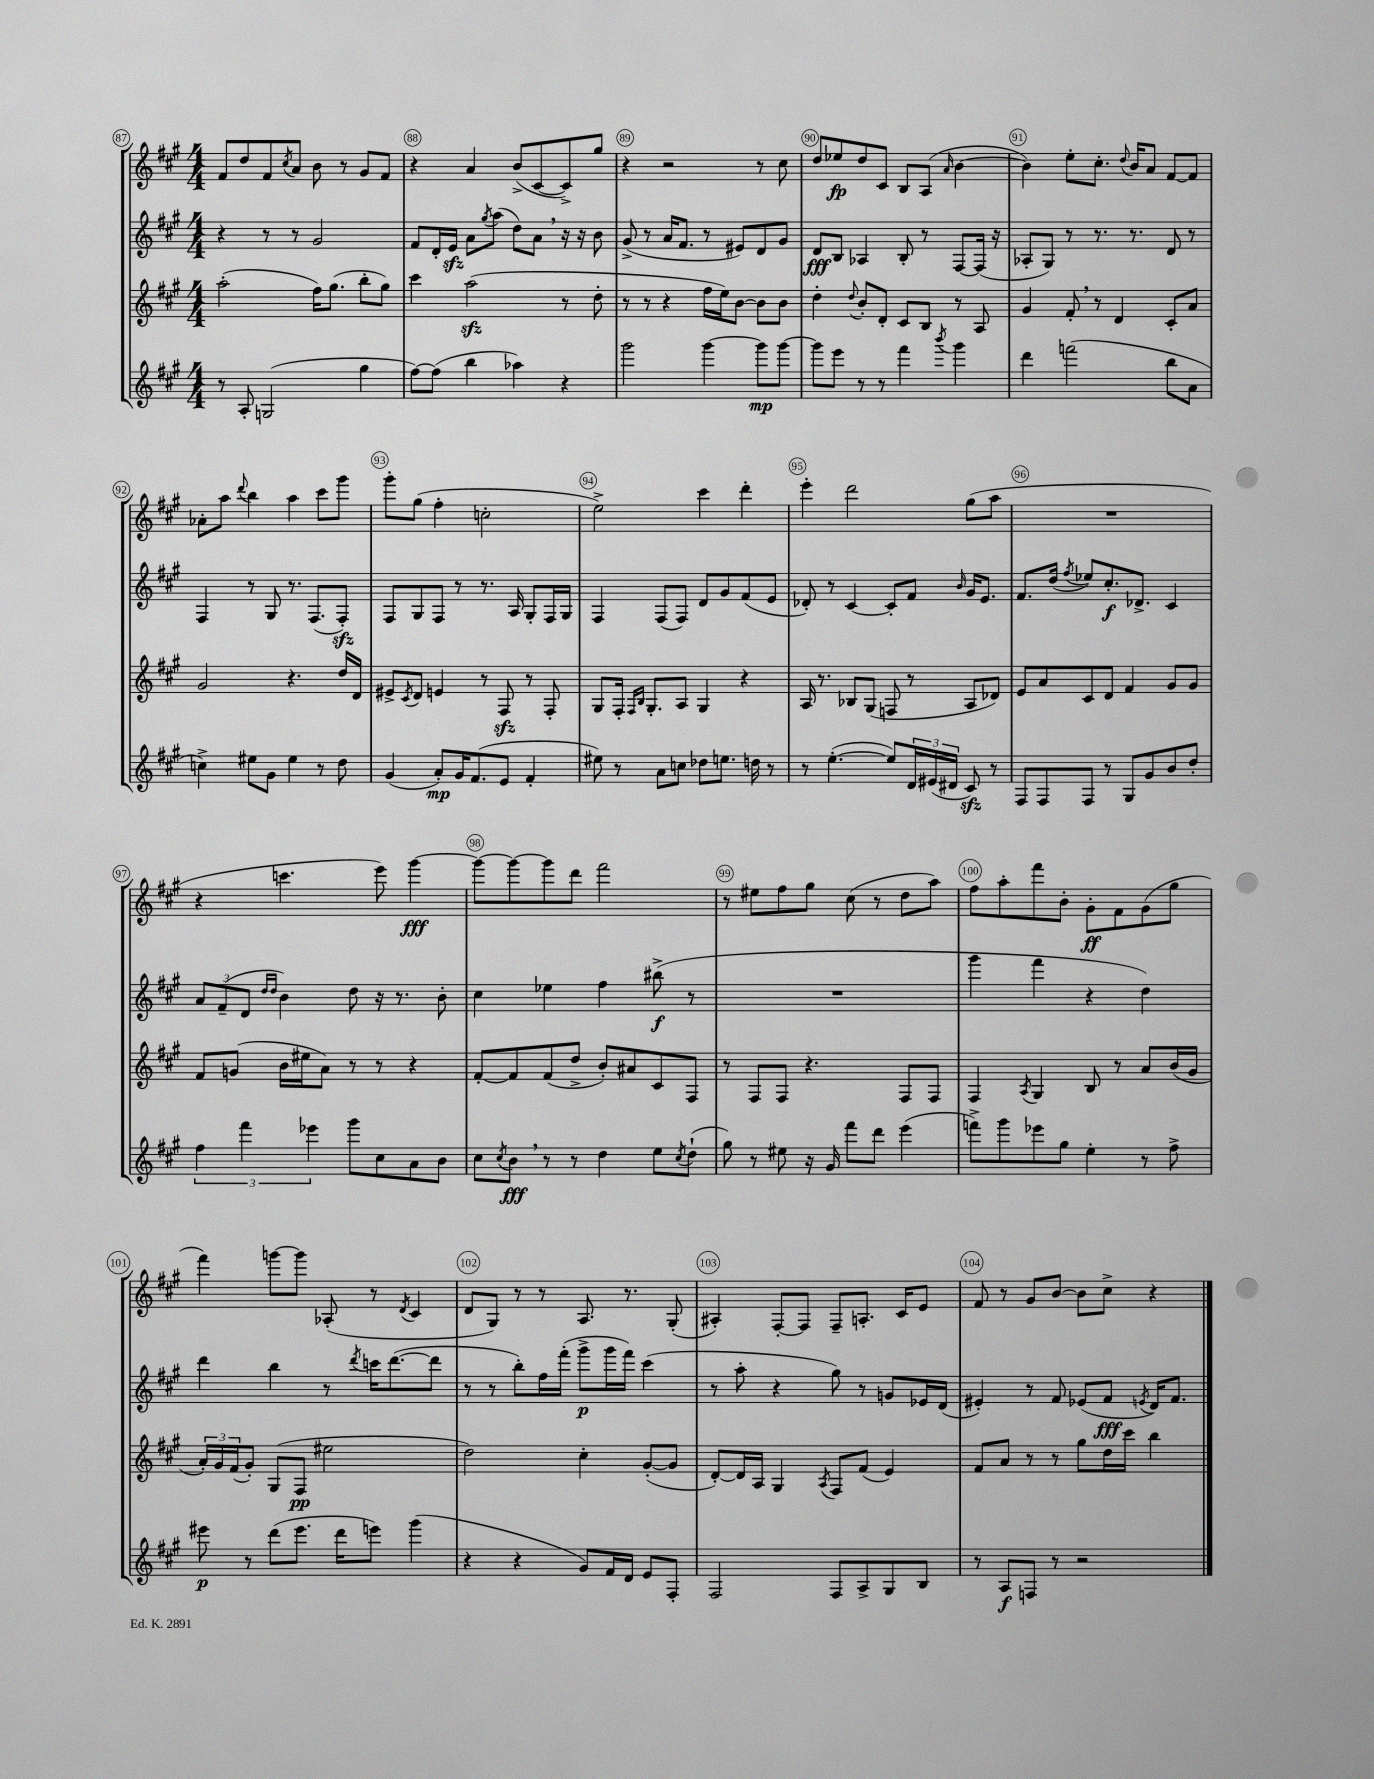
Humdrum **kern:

**kern	**dynam	**kern	**dynam	**kern	**dynam	**kern	**dynam
*part4	*part4	*part3	*part3	*part2	*part2	*part1	*part1
*staff4	*staff4	*staff3	*staff3	*staff2	*staff2	*staff1	*staff1
*clefG2	*	*clefG2	*	*clefG2	*	*clefG2	*
*k[f#c#g#]	*	*k[f#c#g#]	*	*k[f#c#g#]	*	*k[f#c#g#]	*
*M4/4	*	*M4/4	*	*M4/4	*	*M4/4	*
=87	=87	=87	=87	=87	=87	=87	=87
8r	.	(2aa'\	.	4r	.	8f#/L	.
8A'/	.	.	.	.	.	8dd/	.
(2Gn/	.	.	.	8r	.	8f#/	.
.	.	.	.	.	.	8qcc#/	.
.	.	.	.	8r	.	8a/J	.
.	.	16ff#\KL)	.	2g#/	.	8b\	.
.	.	(8.gg#\J	.	.	.	.	.
.	.	.	.	.	.	8r	.
4gg#\	.	8bb'\L	.	.	.	8g#/L	.
.	.	8gg#\J)	.	.	.	8f#/J	.
=88	=88	=88	=88	=88	=88	=88	=88
[8ff#\L)	.	4ccc#\	.	8f#/L	.	4r	.
(8ff#\J]	.	.	.	16d'/L	.	.	.
.	.	.	.	16ezz/JJ	.	.	.
4bb\	.	(2aazz\	.	8a\L	.	4a/	.
.	.	.	.	8qgg#/	.	.	.
.	.	.	.	(8aa\J	.	.	.
4aa-X\)	.	.	.	8dd\L)	.	(8b^/L	.
.	.	.	.	8a,\J	.	[8c#/	.
4r	.	8r	.	16r	.	8c#^/])	.
.	.	.	.	16r	.	.	.
.	.	8dd'\	.	8b\	.	8gg#/J	.
=89	=89	=89	=89	=89	=89	=89	=89
2ggg#\	.	8r	.	(8g#^/	.	4r	.
.	.	8r	.	8r	.	.	.
.	.	4r	.	16a/KL	.	2r	.
.	.	.	.	8.f#/J	.	.	.
[4ggg#\	.	16ff#\LL	.	8r	.	.	.
.	.	16ee\J)	.	.	.	.	.
.	.	[8b\J	.	8e#X/L)	.	.	.
8ggg#\L]	mp	8b\L]	.	8d/	.	8r	.
[8ggg#\J	.	8b\J	.	8g#/J	.	8cc#\	.
=90	=90	=90	=90	=90	=90	=90	=90
8ggg#\L]	.	4dd'\	.	8d/L	fff	8dd/L	.
8eee\J	.	.	.	8B/J	.	8ee-X/	fp
.	.	8qqdd/	.	.	.	.	.
8r	.	8b'/L	.	4A-X/	.	8dd/	.
8r	.	8d'/J	.	.	.	8c#/J	.
4fff#\	.	8c#/L	.	8B'/	.	8B/L	.
.	.	8B/J	.	8r	.	(8A/J	.
8qbbb/	.	.	.	.	.	16qqa/	.
4ggg#\	.	8r	.	[8F#/L	.	[4b\	.
.	.	8A/	.	(16F#/Jk]	.	.	.
.	.	.	.	16r	.	.	.
=91	=91	=91	=91	=91	=91	=91	=91
4ddd\	.	4g#/	.	8A-X'/L	.	4b\])	.
.	.	.	.	8G#/J)	.	.	.
(2fffn\	.	8f#',/	.	8r	.	8ee'\L	.
.	.	8r	.	8.r	.	8.cc#'\J	.
.	.	4d/	.	.	.	.	.
.	.	.	.	.	.	8qqdd/	.
.	.	.	.	8.r	.	16b/KL	.
.	.	.	.	.	.	8a/J	.
8bb\L	.	8c#'/L	.	8d/	.	[8f#/L	.
8a\J	.	8a/J	.	8r	.	8f#/J]	.
!!LO:LB:g=z
=92	=92	=92	=92	=92	=92	=92	=92
4ccn^\)	.	2g#/	.	4F#/	.	8a-X'\L	.
.	.	.	.	.	.	8aa\J	.
.	.	.	.	.	.	8qqddd/	.
8ee#X\L	.	.	.	8r	.	4bb\	.
8g#\J	.	.	.	8G#/	.	.	.
4ee#\	.	4.r	.	8.r	.	4aa\	.
.	.	.	.	(8.F#/L	.	.	.
8r	.	.	.	.	.	8ccc#\L	.
8dd\	.	16dd/LL	.	8F#zz'/J)	.	8ggg#\J	.
.	.	16d/JJ	.	.	.	.	.
=93	=93	=93	=93	=93	=93	=93	=93
(4g#/	.	8e#X^/L	.	8F#/L	.	8ggg#'\L	.
.	.	8qc#/	.	.	.	.	.
.	.	8d/J	.	8G#/	.	(8gg#\J	.
8a'/L)	mp	4en/	.	8F#/J	.	4ff#'\	.
16g#/K	.	.	.	8r	.	.	.
(8.f#/	.	.	.	.	.	.	.
.	.	8r	.	8.r	.	2ccn'\	.
8e/J	.	8F#zz/	.	.	.	.	.
.	.	.	.	16A/	.	.	.
4f#'/	.	8r	.	8G#'/L	.	.	.
.	.	8F#'/	.	16F#/L	.	.	.
.	.	.	.	16G#/JJ	.	.	.
=94	=94	=94	=94	=94	=94	=94	=94
8ee#X\)	.	8G#/L	.	4F#/	.	2ee^\)	.
8r	.	16F#'/Jk	.	.	.	.	.
.	.	16qqF#/LL	.	.	.	.	.
.	.	16qqB/JJ	.	.	.	.	.
.	.	8.G#'/L	.	.	.	.	.
8a\L	.	.	.	(8F#/L	.	.	.
8ccn\J	.	8A/J	.	8F#/J)	.	.	.
8dd-X\L	.	4G#/	.	8d/L	.	4ccc#\	.
8.een\J	.	.	.	8g#/	.	.	.
.	.	4r	.	(8f#/	.	4ddd'\	.
16ddn\	.	.	.	.	.	.	.
8r	.	.	.	8e/J	.	.	.
=95	=95	=95	=95	=95	=95	=95	=95
8r	.	16A/	.	8d-X'/)	.	4eee'\	.
.	.	8.r	.	.	.	.	.
([4.ee'\	.	.	.	8r	.	.	.
.	.	8B-X/L	.	[4c#/	.	2ddd\	.
.	.	(8G#/J	.	.	.	.	.
8ee/L])	.	8Fn/	.	8c#'/L]	.	.	.
24d/L	.	8r	.	8f#/J	.	.	.
(24e#X/	.	.	.	.	.	.	.
24d#X/JJ	.	.	.	.	.	.	.
.	.	.	.	16qqb/	.	.	.
8c#zz/)	.	8A/L	.	16g#/KL	.	(8gg#\L	.
.	.	.	.	8.e/J	.	.	.
8r	.	8d-X/J)	.	.	.	8aa\J	.
=96	=96	=96	=96	=96	=96	=96	=96
8F#/L	.	8e/L	.	8.f#/L	.	1r	.
8F#/	.	8a/	.	.	.	.	.
.	.	.	.	(16dd/Jk	.	.	.
.	.	.	.	8qff#/	.	.	.
8F#/J	.	8c#/	.	8ee-X/L)	.	.	.
8r	.	8d/J	.	8.cc#'/	f	.	.
8G#/L	.	4f#/	.	.	.	.	.
.	.	.	.	8.d-X^/J	.	.	.
8g#/	.	.	.	.	.	.	.
8b/	.	8g#/L	.	4c#/	.	.	.
8dd'/J	.	8g#/J	.	.	.	.	.
!!LO:LB:g=z
=97	=97	=97	=97	=97	=97	=97	=97
6ff#\	.	8f#/L	.	12a/L	.	4r	.
.	.	.	.	(12f#~/	.	.	.
.	.	(8gn/J	.	.	.	.	.
6fff#\	.	.	.	12d/J	.	.	.
.	.	.	.	16qqdd/LL	.	.	.
.	.	.	.	16qqdd/JJ	.	.	.
.	.	16b\LL	.	4b\)	.	4.cccn\	.
.	.	16ee#X\J	.	.	.	.	.
6eee-X\	.	.	.	.	.	.	.
.	.	8a\J)	.	.	.	.	.
8ggg#\L	.	8r	.	8dd\	.	.	.
8cc#\	.	8r	.	16r	.	8eee\)	.
.	.	.	.	8.r	.	.	.
8a\	.	4r	.	.	.	[4ggg#\	fff
8b\J	.	.	.	8b'\	.	.	.
=98	=98	=98	=98	=98	=98	=98	=98
8cc#\L	.	[8f#'/L	.	4cc#\	.	8ggg#\L_	.
8qcc#/	.	.	.	.	.	.	.
8b,\J	fff	8f#/]	.	.	.	8ggg#\_	.
8r	.	(8f#/	.	4ee-X\	.	8ggg#\]	.
8r	.	8dd^/J	.	.	.	8ddd\J	.
4dd\	.	8b'/L)	.	4ff#\	.	2fff#\	.
.	.	8a#X/	.	.	.	.	.
8ee\L	.	8c#/	.	(8bb#X^\	f	.	.
8qcc#/	.	.	.	.	.	.	.
(8dd`\J	.	8F#/J	.	8r	.	.	.
=99	=99	=99	=99	=99	=99	=99	=99
8gg#\)	.	8r	.	1r	.	8r	.
8r	.	8F#/L	.	.	.	8ee#X\L	.
8ee#X\	.	8F#/J	.	.	.	8ff#\	.
16r	.	4.r	.	.	.	8gg#\J	.
16g#/	.	.	.	.	.	.	.
8fff#\L	.	.	.	.	.	(8cc#\	.
8ddd\J	.	.	.	.	.	8r	.
(4eee\	.	8F#/L	.	.	.	8dd\L	.
.	.	8F#/J	.	.	.	8aa\J)	.
=100	=100	=100	=100	=100	=100	=100	=100
8fffn^\L)	.	4F#/	.	4ggg#\	.	8ff#\L	.
8ggg#\	.	.	.	.	.	8aa'\	.
.	.	8qA/	.	.	.	.	.
8eee-X\	.	4G#/	.	4fff#\	.	8fff#\	.
8gg#\J	.	.	.	.	.	8b'\J	.
4ee'\	.	8B/	.	4r	.	8g#'\L	ff
.	.	8r	.	.	.	8f#\	.
8r	.	8a/L	.	4dd\)	.	(8g#\	.
8ff#^\	.	(16b/L	.	.	.	8gg#\J	.
.	.	16g#/JJ	.	.	.	.	.
!!LO:LB:g=z
=101	=101	=101	=101	=101	=101	=101	=101
8eee#X\	p	24a'/LL)	.	4ddd\	.	4fff#\)	.
.	.	24g#/	.	.	.	.	.
.	.	(24f#/J	.	.	.	.	.
8r	.	8g#'/J)	.	.	.	.	.
(8ddd\L	.	(8G#/L	.	4bb\	.	[8gggn\L	.
8.eee#\J	.	8F#/J	pp	.	.	8ggg\J]	.
.	.	2ee#X\	.	8r	.	(8A-X'/	.
16ddd\KL	.	.	.	.	.	.	.
.	.	.	.	8qddd/	.	.	.
8eeen\J)	.	.	.	16cccn\KL	.	8r	.
.	.	.	.	([8.ddd\	.	.	.
.	.	.	.	.	.	8qd/	.
(4ggg#\	.	.	.	.	.	4c#/	.
.	.	.	.	8ddd\J]	.	.	.
=102	=102	=102	=102	=102	=102	=102	=102
4r	.	2dd\)	.	8r	.	8d/L	.
.	.	.	.	8r	.	8G#/J)	.
4r	.	.	.	8bb'\L)	.	8r	.
.	.	.	.	16ff#\L	.	8r	.
.	.	.	.	(16fff#'\JJ	.	.	.
8g#/L)	.	4cc#'\	.	8ggg#^\L	p	8.A/	.
16f#/L	.	.	.	16ggg#\L	.	.	.
16d/JJ	.	.	.	16fff#\JJ)	.	8.r	.
8e/L	.	([8g#'/L	.	(4ccc#\	.	.	.
8F#'/J	.	8g#/J]	.	.	.	(8G#'/	.
=103	=103	=103	=103	=103	=103	=103	=103
2F#/	.	[8d'/L)	.	8r	.	4A#X'/)	.
.	.	16d/L]	.	8aa'\	.	.	.
.	.	16A/JJ	.	.	.	.	.
.	.	4G#/	.	4r	.	[8F#'/L	.
.	.	.	.	.	.	8F#/J]	.
.	.	8qA/	.	.	.	.	.
8F#/L	.	8F#/L	.	8gg#\)	.	8F#~/L	.
8A^/	.	(8f#/J	.	8r	.	8.An'/J	.
8G#/	.	4e/)	.	8gn/L	.	.	.
.	.	.	.	.	.	16c#/KL	.
8B/J	.	.	.	16e-X/L	.	8e/J	.
.	.	.	.	(16d/JJ	.	.	.
=104	=104	=104	=104	=104	=104	=104	=104
8r	.	8f#/L	.	4e#X'/)	.	8f#/	.
8A/L	f	8a/J	.	.	.	8r	.
8Fn/J	.	8r	.	8r	.	8g#/L	.
8r	.	8r	.	8f#/	.	[8b/J	.
2r	.	8gg#\L	.	(8e-X/L	.	8b\L]	.
.	.	16dd\L	.	8f#/J	fff	8cc#^\J	.
.	.	16ccc#\JJ	.	.	.	.	.
.	.	.	.	8qen/	.	.	.
.	.	4bb\	.	16d/KL)	.	4r	.
.	.	.	.	8.f#/J	.	.	.
==	==	==	==	==	==	==	==
*-	*-	*-	*-	*-	*-	*-	*-
